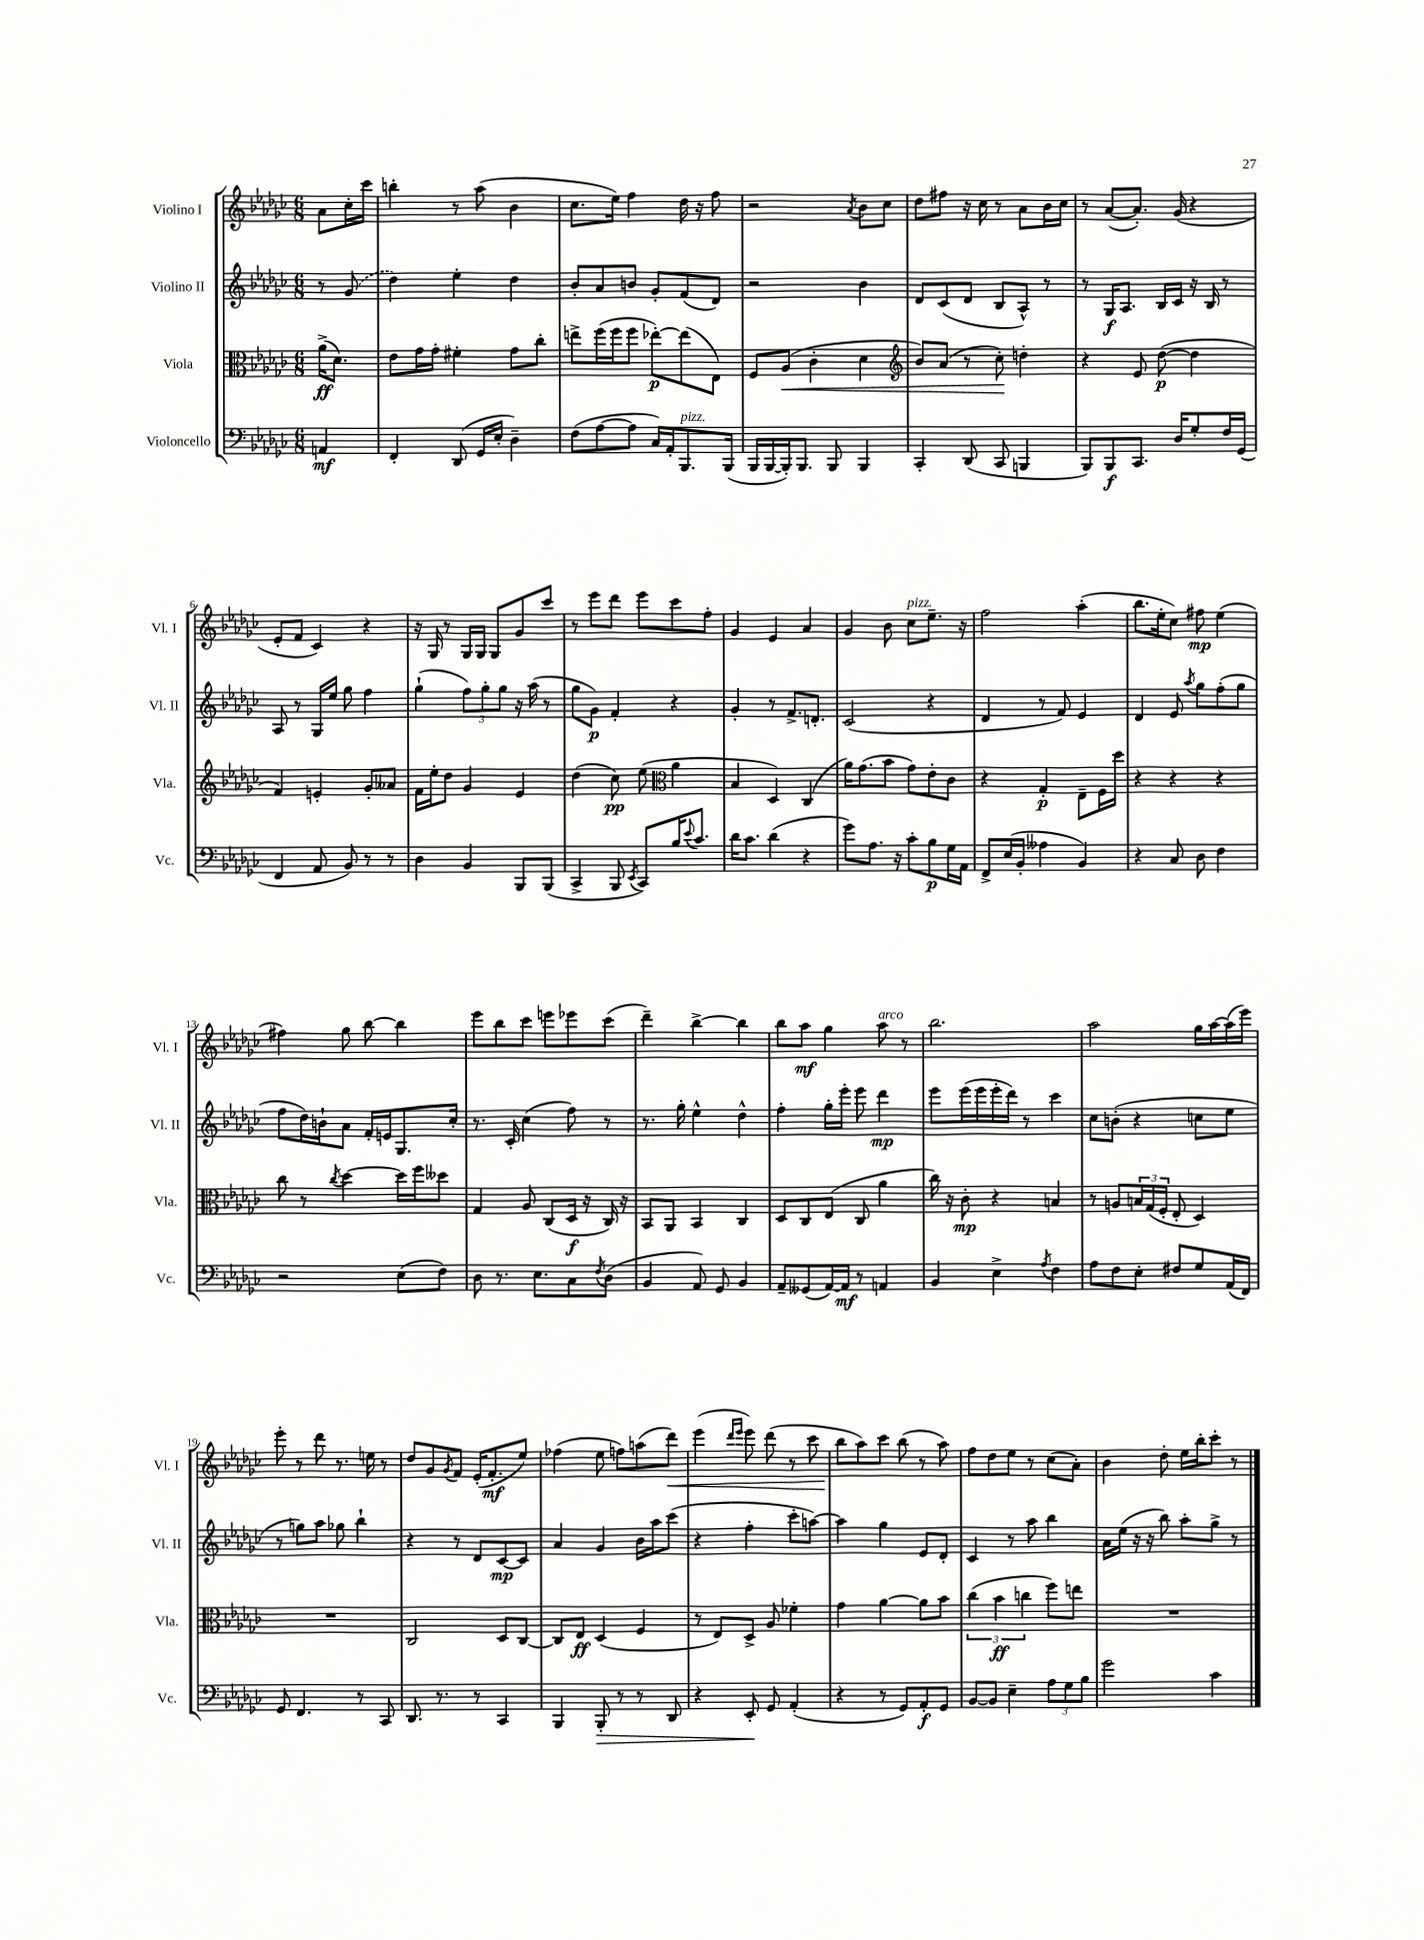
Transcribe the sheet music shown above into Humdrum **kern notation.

**kern	**kern	**kern	**kern
*staff4	*staff3	*staff2	*staff1
*clefF4	*clefC3	*clefG2	*clefG2
*k[b-e-a-d-g-c-]	*k[b-e-a-d-g-c-]	*k[b-e-a-d-g-c-]	*k[b-e-a-d-g-c-]
*M6/8	*M6/8	*M6/8	*M6/8
4AA	(16a-^	8r	8a-
.	8.d-)	.	.
.	.	(8g-	16cc-'
.	.	.	16ccc-
=	=	=	=
4FF'	8e-	4dd-)	4bb'
.	16g-	.	.
.	16g-'	.	.
(8DD-	4f#'	4ee-'	8r
16GG-	.	.	(8aa-
16E-'	.	.	.
4D-~)	8g-	4dd-	4b-
.	8cc-'	.	.
=	=	=	=
(8F	8ee^	8b-'	8.cc-
[8A-	(16ff	8a-	.
.	16ff	.	16ee-)
8A-]	8ff	8b	4ff
16C-)	[8ee-')	8g-'	.
16AA-'	.	.	.
8.BBB-	(8ee-]	(8f	16dd-
.	.	.	16r
.	8E-)	8d-)	8ff
(16BBB-	.	.	.
=	=	=	=
16BBB-	8F	2r	2r
[16BBB-	.	.	.
16BBB-'])	(8A-	.	.
8.BBB-	.	.	.
.	4c-'	.	.
8BBB-	.	.	.
.	.	.	8qa-
4BBB-	4d-	4b-	8b-
.	.	.	8cc-
=	=	=	=
*	*clefG2	*	*
4CC-'	8b-)	8d-	8dd-
.	(8a-	(8c-	8ff#
(8DD-	8r	8d-	16r
.	.	.	16cc-
8CC-	8cc-')	8B-	8r
4BBB	4dd'	8A-^^)	8a-
.	.	8r	16b-
.	.	.	16cc-
=	=	=	=
8BBB-)	4r	8r	8r
8BBB-	.	16G-	([8a-
.	.	8.A-	.
8.CC-	8e-	.	8.a-'])
.	([8dd-	16B-	.
16D-	.	16c-	(16g-
8G-'	4dd-]	16r	4r
.	.	16B-	.
16F	.	8r	.
(16GG-	.	.	.
=	=	=	=
4FF	4f)	8A-	8e-'
.	.	8r	8f
8AA-	4e'	16G-	4c-)
.	.	16ee-	.
8BB-)	.	8gg-	.
8r	8g-'	4ff	4r
8r	8a--	.	.
=	=	=	=
4D-	16f	(4gg-`	16r
.	16ee-'	.	16G-
.	8dd-	.	8r
4BB-	4g-	12ff)	16G-
.	.	.	16G-
.	.	12gg-'	.
.	.	.	8G-
.	.	12gg-	.
8BBB-	4e-	16r	8g-
.	.	(16aa-	.
(8BBB-	.	8r	8ccc-
=	=	=	=
4CC-^	(4dd-	8gg-	8r
.	.	8g-)	8eee-
8BBB-	8cc-)	4f'	8ddd-
8qEE-	.	.	.
8CC-)	(8ee-	.	8eee-
*	*clefC3	*	*
16B-	4a-	4r	8ccc-
8qqe-	.	.	.
8.c-	.	.	.
.	.	.	8ff'
=	=	=	=
16d-	4B-	4g-'	4g-
8.c-	.	.	.
(4d-	4D-)	8r	4e-
.	.	8.f^	.
4r	(4C-	.	4a-
.	.	8.d'	.
=	=	=	=
8g-)	16a-)	(2c-	4g-
.	(8.g-	.	.
8.A-	.	.	.
.	8b-	.	8b-
16r	.	.	.
8c-'	8g-)	.	8cc-
8B-	8e-'	4r	8.ee-~
16G-	8c-	.	.
16AA-	.	.	16r
=	=	=	=
8FF^	4r	4d-	2ff
(16E-	.	.	.
16BB-'	.	.	.
4A--	4G-'	8r	.
.	.	8f)	.
4BB-)	8E-~	4e-	(4aa-'
.	16F	.	.
.	16dd-	.	.
=	=	=	=
4r	4r	4d-	8.bb-
.	.	.	16ee-'
8C-	4r	8e-	8cc-)
.	.	8qaa-	.
8D-	.	8gg-	8ff#
4F	4r	(8ff'	(4ee-
.	.	8gg-	.
=	=	=	=
2r	8cc-	8ff	4ff#)
.	8r	16dd-)	.
.	.	16b`	.
.	8qcc-	.	.
.	[4dd-	8a-	8gg-
.	.	16f'	[8bb-
.	.	16e	.
(8E-	16dd-]	8.G-	4bb-]
.	16ff	.	.
8F)	8dd--	.	.
.	.	16cc-'	.
=	=	=	=
8D-	4G-	8.r	8eee-
8.r	.	.	8bb-
.	.	16c-'	.
.	8A-	(4cc-	8ccc-
8.E-	.	.	.
.	(8C-	.	8eee
8C-	16D-	8ff)	8eee-
.	16r	.	.
8qF	.	.	.
(8D-	16C-)	8r	(8ccc-
.	16r	.	.
=	=	=	=
4BB-	8BB-	8.r	4ddd-~)
.	8AA-	.	.
.	.	16gg-'	.
8AA-)	4BB-	4ee-^^	[4bb-^
8GG-	.	.	.
4BB-	4C-	4dd-^^	4bb-]
=	=	=	=
8AA-~	8D-	4ff'	8bb-
(8GG--	8C-	.	8aa-
[16AA-)	(8E-	16gg-'	4gg-
16AA-]	.	16eee-'	.
8r	8C-	8eee-	.
4AA	4a-	4ddd-	8aa-
.	.	.	8r
=	=	=	=
4BB-	16cc-)	8eee-	2.bb-
.	16r	.	.
.	8c-'	(16eee-	.
.	.	16eee-	.
4E-^	4r	16eee-'	.
.	.	16ddd-)	.
.	.	8r	.
8qA-	.	.	.
4F	4B	4ccc-	.
=	=	=	=
8A-	8r	8cc-	2aa-
8F	8A	(8b'	.
8E-'	24B	4r	.
.	(24G-	.	.
.	24F'	.	.
8F#	8E-'	.	.
8G-	4D-)	8cc	16gg-
.	.	.	[16aa-
(16AA-	.	8ee-	(16aa-]
16FF)	.	.	16eee-)
=	=	=	=
8GG-	2.r	8r	8eee-'
4.FF	.	8gg)	8r
.	.	8aa-	8ddd-
.	.	8gg-	8.r
8r	.	4bb-`	.
.	.	.	16ee
8CC-	.	.	8r
=	=	=	=
8.DD-	2C-	4r	8dd-
.	.	.	8g-
8.r	.	.	.
.	.	.	8qg-
.	.	8r	8f
8r	.	8d-	(16e-'
.	.	.	8.f'
4CC-	8D-	[8c-	.
.	[8C-	8c-]	8ee-)
=	=	=	=
4BBB-	8C-]	4a-	(4ff-
.	8E-	.	.
8BBB-'	(4D-	4g-	8ee-
8r	.	.	8ff)
8r	4F	16b-	(8aa
.	.	16aa-	.
8DD-	.	(8ccc-	8ddd-)
=	=	=	=
4r	8r	4r	(4eee-
.	8E-)	.	.
.	.	.	16qqddd-
.	.	.	16qqeee-
8EE-'	8D-^	4ff'	8eee-)
8GG-	8A-	.	(8ddd-
(4AA-'	4f-'	8ccc-'	8r
.	.	[8aa)	8ccc-
=	=	=	=
4r	4g-	4aa]	8bb-
.	.	.	8aa-)
8r	[4a-	4gg-	8ccc-
8GG-)	.	.	(8bb-
8AA-'	8a-]	8e-	8r
8GG-	8b-	8d-'	8aa-)
=	=	=	=
[8BB-	(6cc-	4c-	8ff
8BB-]	.	.	8dd-
.	6b-	.	.
4E-~	.	8r	8ee-
.	6cc	.	.
.	.	8aa-	8r
12A-	8ff)	4bb-	(8cc-
12G-	.	.	.
.	8ee	.	8a-')
12B-	.	.	.
=	=	=	=
2g-	2.r	16a-	4b-
.	.	(16ee-	.
.	.	16r	.
.	.	16r	.
.	.	8bb-)	8dd-'
.	.	8aa-'	16ee-
.	.	.	16bb-'
4c-	.	8gg-^	8ccc-'
.	.	8r	8r
==	==	==	==
*-	*-	*-	*-
